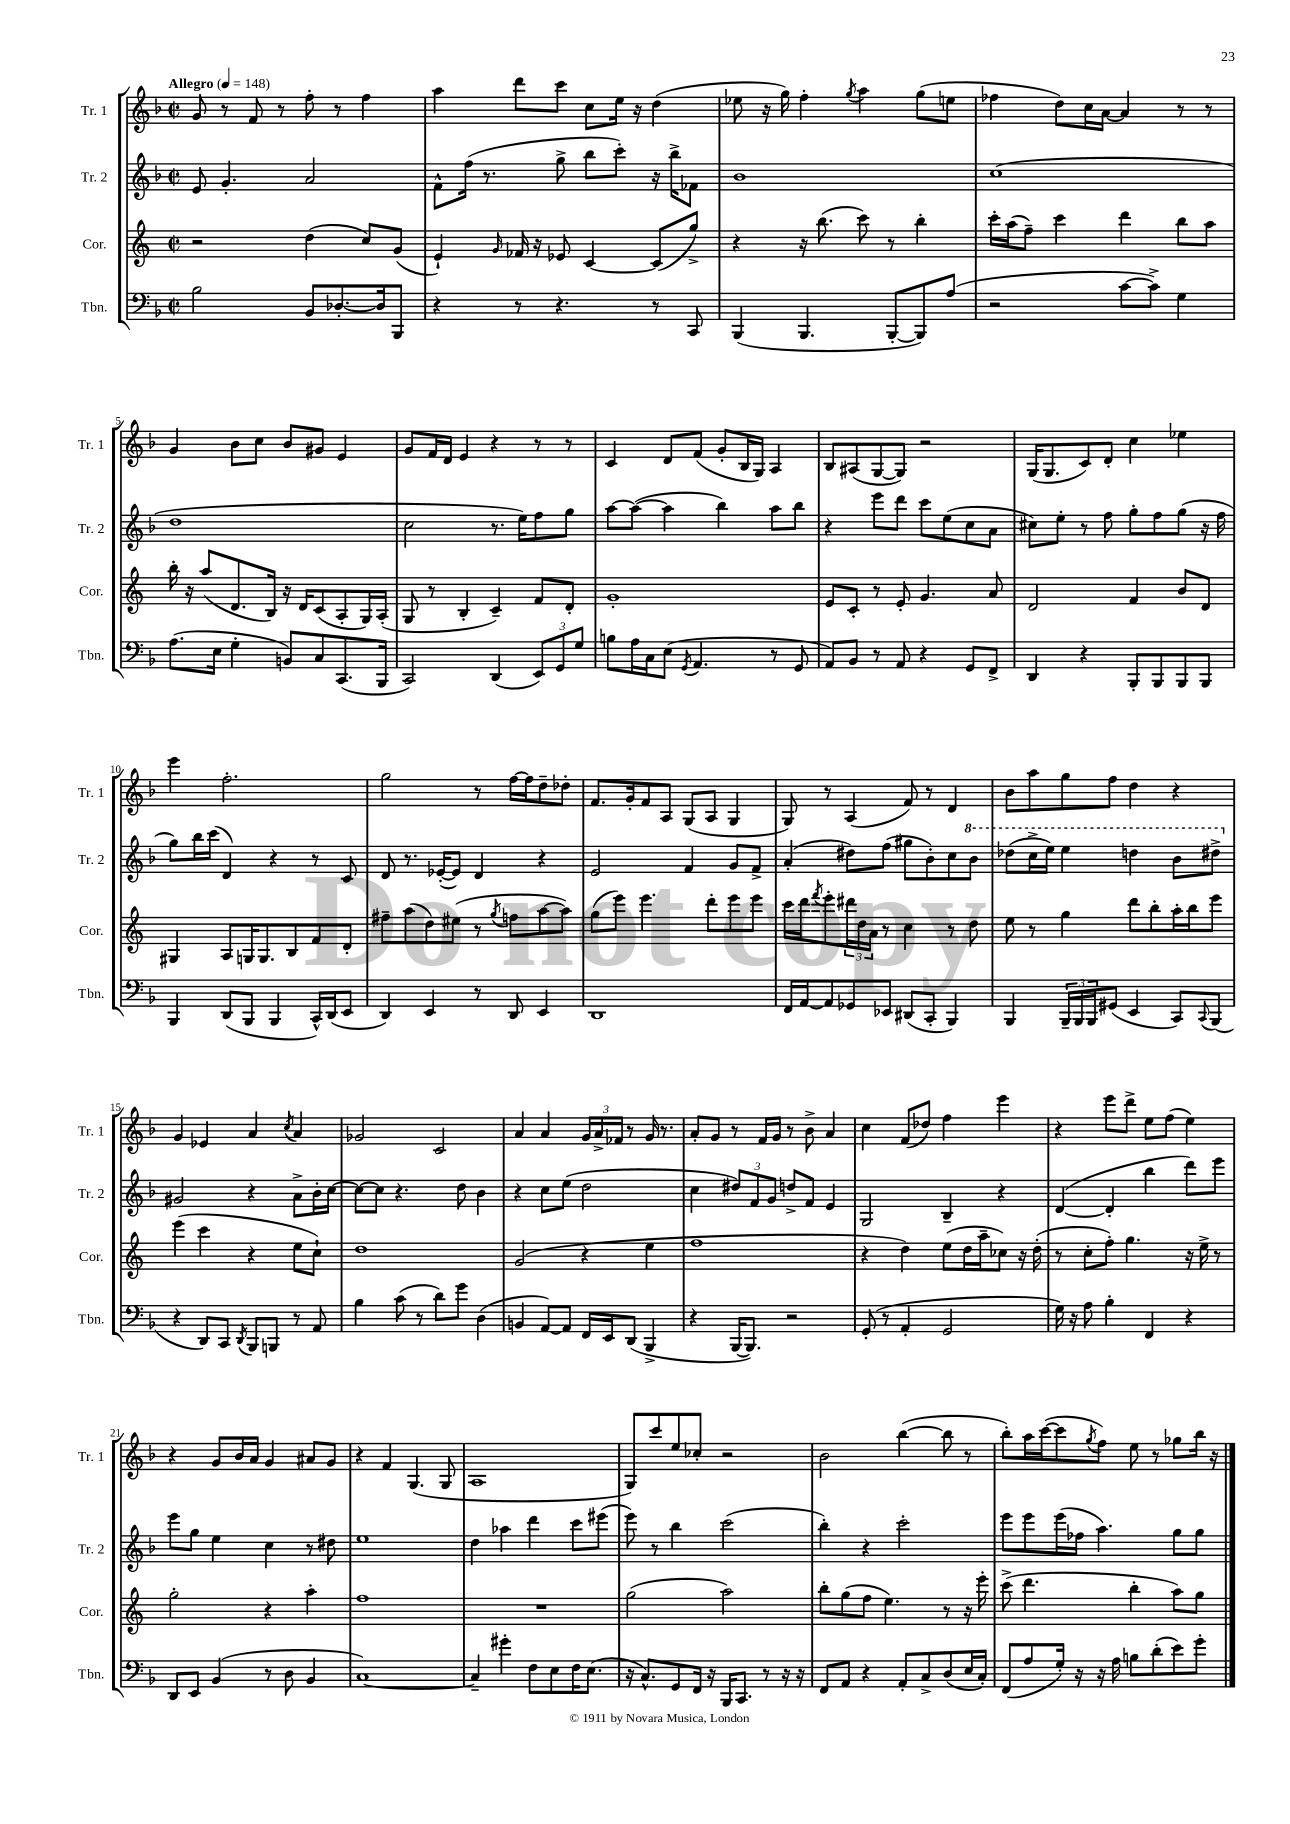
<<
\new StaffGroup <<
\new Staff = "s0" \with { instrumentName = "Tr. 1" shortInstrumentName = "Tr. 1" } {
    \clef treble \key f \major \defaultTimeSignature \time 2/2 \tempo "Allegro" 4 = 148
    g'8 r8 f'8 r8 f''8-. r8 f''4 |
    a''4 d'''8 c'''8 c''8 e''16 r16 d''4( |
    ees''8 r16 g''16) f''4-. \acciaccatura { g''8 } a''4 g''8( e''8 |
    fes''4 d''8) c''16 a'16~ a'4 r8 r8 |
    g'4 bes'8 c''8 bes'8 gis'8 e'4 |
    g'8 f'16 d'16 e'4 r4 r8 r8 |
    c'4 d'8 f'8( g'8-. bes16 g16) a4 |
    bes8 ais8( g8~ g8) r2 |
    g16( g8. c'8) d'8-. c''4 ees''4 |
    e'''4 f''2.-. |
    g''2 r8 f''16~ f''16 d''8-- des''8-. |
    f'8. g'16-. f'8 a8 g8( a8 g4 |
    g8) r8 a4( f'8) r8 d'4 |
    bes'8 a''8 g''8 f''8 d''4 r4 |
    g'4 ees'4 a'4 \acciaccatura { c''8 } a'4 |
    ges'2 c'2 |
    a'4 a'4 \tuplet 3/2 { g'16 a'16-> fes'16 } r8 g'16 r8. |
    a'8-. g'8 r8 f'16 g'16 r8 bes'8-> a'4 |
    c''4 f'8( des''8) f''4 e'''4 |
    r4 e'''8 d'''8-> e''8 f''8( e''4) |
    r4 g'8 bes'16 a'16 g'4 ais'8 g'8 |
    r4 f'4 g4.( g8 |
    a1 |
    g8) c'''8 e''8 ces''8-. r2 |
    bes'2 bes''4~( bes''8 r8 |
    bes''8-.) a''16 c'''16~( c'''8 \acciaccatura { g''8 } f''8) e''8 r8 ges''8 bes''16 r16 \bar "|." |
}
\new Staff = "s1" \with { instrumentName = "Tr. 2" shortInstrumentName = "Tr. 2" } {
    \clef treble \key f \major \defaultTimeSignature \time 2/2
    e'8 g'4.-. a'2 |
    f'8-^ f''16( r8. g''8-> bes''8 c'''8-.) r16 bes''16-> fes'8 |
    bes'1 |
    c''1( |
    d''1 |
    c''2 r8. e''16) f''8 g''8 |
    a''8~ a''8~( a''4 bes''4) a''8 bes''8 |
    r4 e'''8 d'''8 c'''8 e''8( c''8 a'8 |
    cis''8) e''8-. r8 f''8 g''8-. f''8 g''8( r16 f''16 |
    g''8) bes''16 c'''16( d'4) r4 r8 c'8 |
    d'8 r8. ees'16~-.( ees'8) d'4 r4 |
    e'2 f'4 g'8 f'8-> |
    a'4-.( dis''8) f''8( gis''8 bes'8-.) c''8 \ottava #1 bes''8 |
    des'''8( c'''16-> e'''16) e'''4 d'''4 bes''8 dis'''8-> \ottava #0 |
    gis'2 r4 a'8-> bes'16-. c''16~ |
    c''8~ c''8 r4. d''8 bes'4 |
    r4 c''8 e''8( d''2 |
    c''4 \tuplet 3/2 { dis''8) f'8 g'8 } d''8-> f'8 e'4 |
    g2 bes4-- r4 |
    d'4~( d'4-. bes''4 d'''8) e'''8 |
    e'''8 g''8 e''4 c''4 r8 dis''8 |
    e''1 |
    d''4 aes''4 d'''4 c'''8 eis'''8( |
    e'''8) r8 bes''4 c'''2( |
    bes''4-.) r4 c'''2-. |
    e'''8 e'''8 e'''16( fes''16 a''4.) g''8 g''8 \bar "|." |
}
\new Staff = "s2" \with { instrumentName = "Cor." shortInstrumentName = "Cor." } {
    \clef treble \key c \major \defaultTimeSignature \time 2/2
    r2 d''4( c''8) g'8( |
    e'4-!) \grace { g'16 } fes'16 r16 ees'8 c'4~ c'8( g''8->) |
    r4 r16 b''8.( c'''8) r8 b''4-. |
    c'''16-. a''16( f''8--) c'''4 d'''4 b''8 a''8 |
    b''16-. r16 a''8( d'8. b16) r16 d'16 c'8( a8-. g16) a16-.( |
    g8 r8 b4-. c'4--) f'8 d'8-. |
    g'1-. |
    e'8 c'8-. r8 e'8-. g'4. a'8 |
    d'2 f'4 b'8 d'8 |
    gis4 a8 g16 g8. b8 f'8 d'8-. |
    fis''8-- a''8( d''8) eis''8( r8 \acciaccatura { g''8 } f''8 a''8~ a''8) |
    g''8( e'''8) e'''4. d'''8-. e'''8 e'''8 |
    c'''16 d'''16 \acciaccatura { f'''8 } e'''8-. \tuplet 3/2 { dis'''16 d''16 a'16 } r8 c''4 r8 d''8 |
    e''8 r8 g''4 d'''8 b''8-. a''16-. b''16 e'''8 |
    e'''4( c'''4 r4 e''8 c''8-!) |
    d''1 |
    g'2( r4 e''4 |
    f''1 |
    r4 d''4) e''8( d''16 a''16-- ces''8) r16 d''16-.( |
    r8 c''8-. f''8-.) g''4. r16 e''16-> r8 |
    g''2-. r4 a''4-. |
    f''1 |
    R1 |
    g''2( a''2) |
    b''8-. g''8( f''8 e''4.) r8 r16 e'''16-. |
    c'''8->( d'''4. b''4-. a''8) g''8 \bar "|." |
}
\new Staff = "s3" \with { instrumentName = "Tbn." shortInstrumentName = "Tbn." } {
    \clef bass \key f \major \defaultTimeSignature \time 2/2
    bes2 bes,8 des8.~-. des16 bes,,8 |
    r4 r8 r4. r8 c,8 |
    bes,,4( bes,,4. bes,,8~-. bes,,8) a8( |
    r2 c'8~ c'8->) g4 |
    a8.( e16 g4-. b,8) c8 c,8.( bes,,16 |
    c,2) d,4( \tuplet 3/2 { e,8) g,8 g8 } |
    b8 a16 c16 e8( \acciaccatura { g,8 } a,4. r8 g,8 |
    a,8) bes,8 r8 a,8 r4 g,8 f,8-> |
    d,4 r4 bes,,8-. bes,,8 bes,,8 bes,,8 |
    bes,,4 d,8( bes,,8 bes,,4 c,16-^) d,16( e,8 |
    d,4) e,4 r8 d,8 e,4 |
    d,1 |
    f,16 a,16~ a,8 ges,8 ees,8 dis,8( c,8-. bes,,4) |
    bes,,4 \tuplet 3/2 { bes,,16-- bes,,16 bes,,16 } gis,8( e,4 c,8) \appoggiatura { c,8 } bes,,8( |
    r4 d,8) c,8 \acciaccatura { d,8 } bes,,8 b,,8 r8 a,8 |
    bes4 c'8( r8 d'8) g'8 d4( |
    b,4 a,8~) a,8 f,16 e,16 d,8( bes,,4-> |
    r4 bes,,16~ bes,,8.) r2 |
    g,8-.( r8 a,4-. g,2 |
    g16) r16 a8 bes4-. f,4 r4 |
    d,8 e,8 bes,4( r8 d8 bes,4 |
    c1~) |
    c4-- gis'4-. f8 e8 f16 e8.( |
    r16 c8.-^) g,8 f,16 r16 bes,,16 c,8. r8 r16 r16 |
    f,8 a,8 r4 a,8-. c8-> d8( e16 c16-.) |
    f,8( a8 g16-.) r16 r16 a16 b8 d'8-.( e'8) g'8-. \bar "|." |
}
>>
>>
